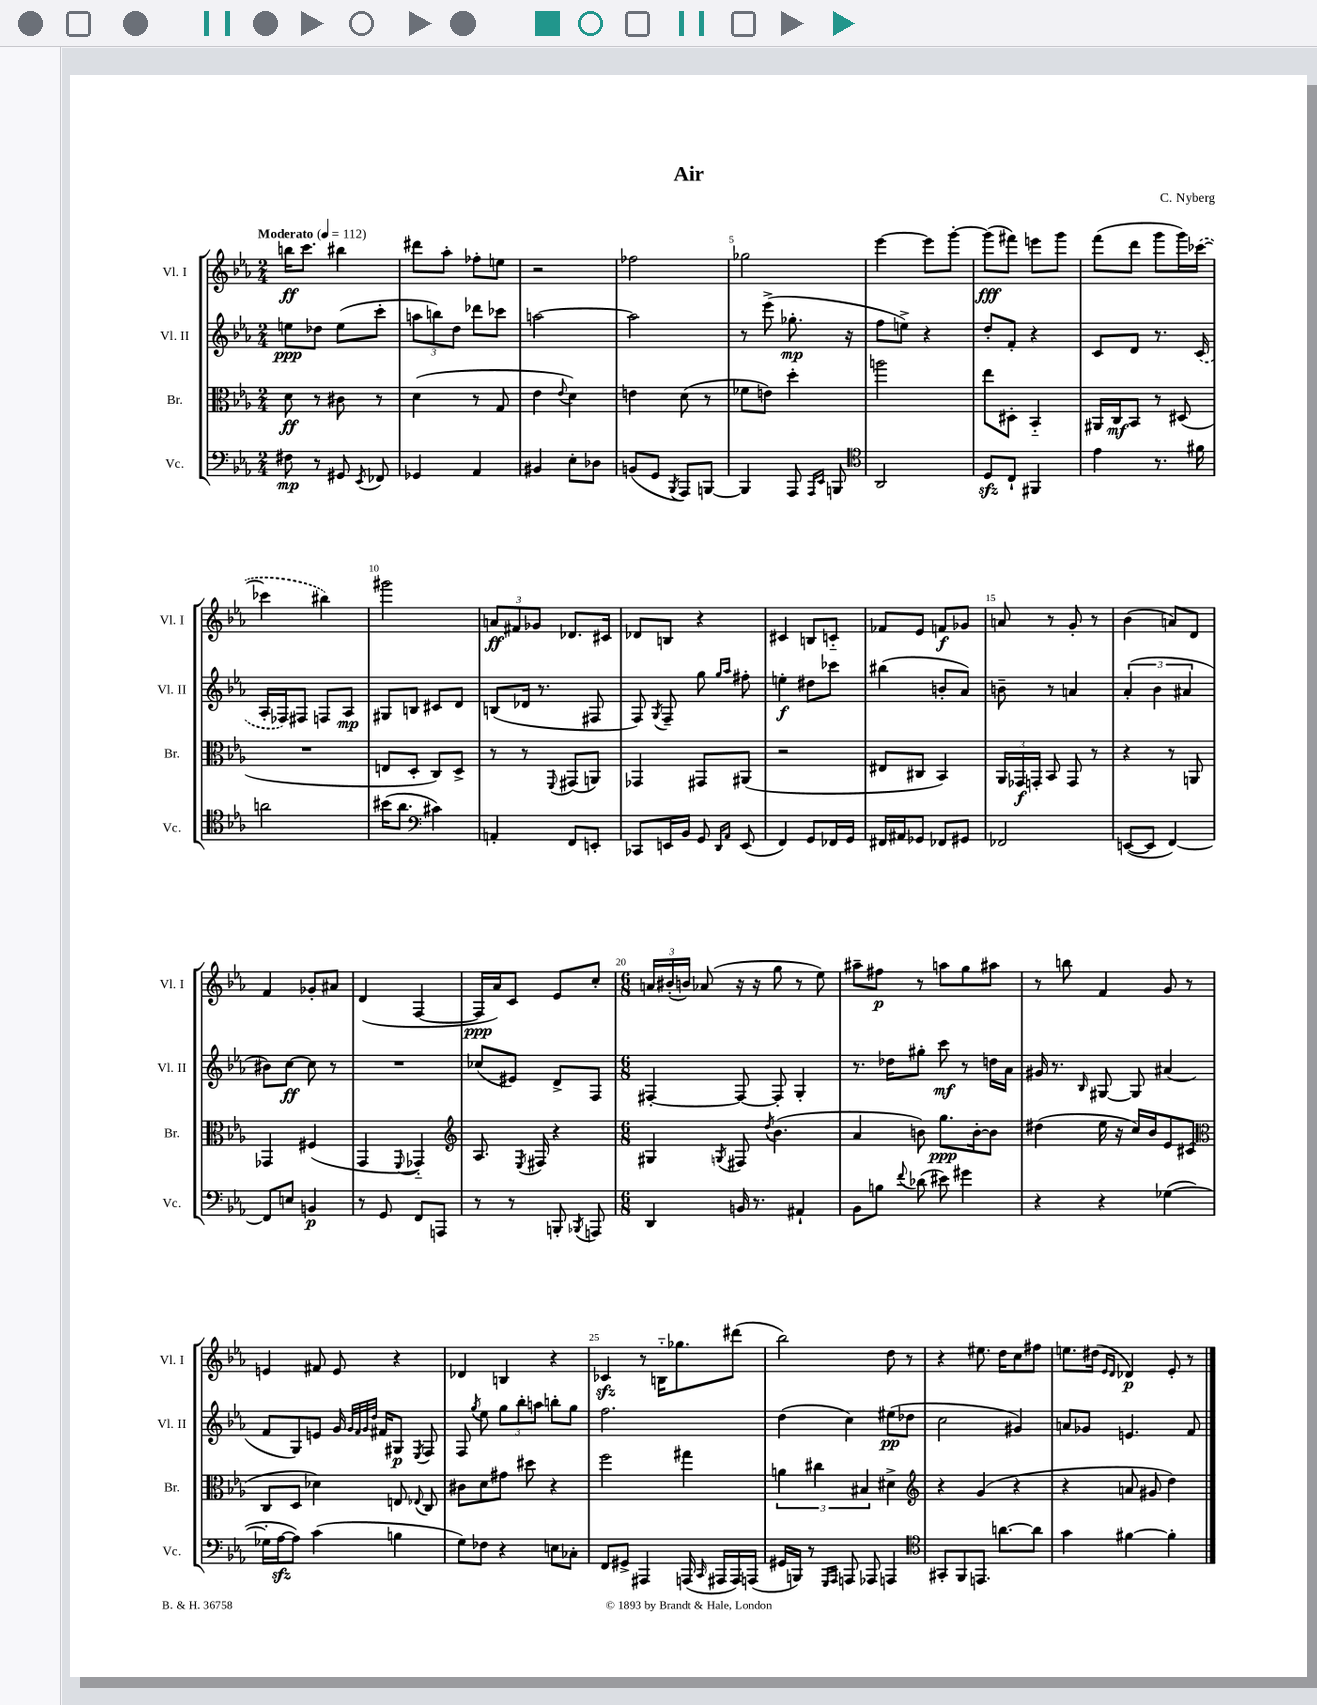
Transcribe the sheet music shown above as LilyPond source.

\header { title = "Air" composer = "C. Nyberg" }
<<
\new StaffGroup <<
\new Staff = "s0" \with { instrumentName = "Vl. I" shortInstrumentName = "Vl. I" } {
    \clef treble \key ees \major \numericTimeSignature \time 2/4 \tempo "Moderato" 4 = 112
    \autoBeamOff b''16[\ff c'''8.] bis''4 |
    dis'''8[ aes''8]-. fes''8[-. e''8] |
    r2 |
    fes''2 |
    ges''2 |
    ees'''4~ ees'''8[ g'''8]~-. |
    g'''8[\fff( fis'''8]) e'''8[ g'''8] |
    f'''8[( d'''8] g'''8[ g'''16) \once \slurDashed ces'''16]~( |
    ces'''4 bis''4) |
    gis'''2 |
    \tuplet 3/2 { a'8[\ff fis'8 ges'8] } des'8.[ cis'16] |
    des'8[ b8] r4 |
    cis'4 b8[ c'8]-_ |
    fes'8[ ees'8] f'8[\f ges'8] |
    a'8 r8 g'8-. r8 |
    bes'4( a'8[) d'8] |
    f'4 ges'8[-. ais'8] |
    d'4( f4~ |
    f16[\ppp aes'16) c'8] ees'8[ c''8]-. |
    \numericTimeSignature \time 6/8 \tuplet 3/2 { a'16[ bis'16-.( b'16]) } aes'8( r16 r16 g''8 r8 ees''8) |
    ais''8[-- fis''8]\p r8 a''8[ g''8 ais''8] |
    r8 b''8 f'4 g'8 r8 |
    e'4 fis'8 e'8 r4 |
    des'4 b4 r4 |
    ces'4\sfz r8 b16[-_ ges''8. dis'''8]( |
    bes''2) d''8 r8 |
    r4 eis''8. d''16[ c''8 fis''8] |
    e''8.[ dis''16]( \grace { ees'16[ d'16] } des'4\p) ees'8-. r8 \bar "|." |
}
\new Staff = "s1" \with { instrumentName = "Vl. II" shortInstrumentName = "Vl. II" } {
    \clef treble \key ees \major \numericTimeSignature \time 2/4
    \autoBeamOff e''8[\ppp des''8] e''8[( c'''8]-. |
    \tuplet 3/2 { a''8[ b''8) d''8] } des'''8[ ces'''8] |
    a''2~ |
    a''2 |
    r8 ees'''8->( ges''8.-.\mp r16 |
    f''8[ e''8]->) r4 |
    d''8[-. f'8]-. r4 |
    c'8[ d'8] r8. \once \slurDashed c'16( |
    aes16[-. fes16) fis8] f8[ aes8]\mp |
    gis8[ b8] cis'8[ d'8] |
    b8[( des'16] r8. fis8 |
    f8) \acciaccatura { g8 } f8-- g''8 \grace { g''16[ aes''16] } fis''8-. |
    e''4-.\f dis''8[ ces'''8] |
    bis''4( b'8[-. aes'8]) |
    b'8-- r8 a'4 |
    \tuplet 3/2 { aes'4-.( bes'4 ais'4 } |
    bis'8[) c''8]~\ff c''8 r8 |
    R2 |
    ces''8[( eis'8]) d'8[-> f8] |
    \numericTimeSignature \time 6/8 fis4~-. fis8~ fis8-. g4-. |
    r8. des''16[ gis''8]-. c'''8\mf r8 d''16[ aes'16] |
    gis'16 r8. \grace { bes16 } gis8~ gis8 ais'4( |
    f'8[ g8) e'8] g'16 \grace { g'32[ f'32 g'32 d''32] } fis'16[ gis8]\p \acciaccatura { ees8 } f8 |
    f8 \acciaccatura { g''8 } ees''8 \tuplet 3/2 { g''8[ bes''8-. a''8] } b''8[-. g''8] |
    f''2. |
    d''4( c''4) eis''8[\pp( des''8] |
    c''2 gis'4) |
    a'8[ ges'8] e'4. f'8 \bar "|." |
}
\new Staff = "s2" \with { instrumentName = "Br." shortInstrumentName = "Br." } {
    \clef alto \key ees \major \numericTimeSignature \time 2/4
    \autoBeamOff d'8\ff r8 cis'8 r8 |
    d'4( r8 g8 |
    ees'4 \appoggiatura { ees'8 } d'4) |
    e'4 d'8( r8 |
    fes'8[ e'8]) d''4-. |
    a''2 |
    ees''8[ dis8]-. bes,4-_ |
    ais,16[ c16\mf bes,8] r8 dis8( |
    R2 |
    e8[ d8]-. c8[) d8]-> |
    r8 r8 \appoggiatura { f,8 } gis,8[( a,8]) |
    ges,4 gis,8[ ais,8]( |
    r2 |
    eis8[ cis8] bes,4) |
    \tuplet 3/2 { aes,16[ ges,16\f g,16]-. } bes,8 g,8 r8 |
    r4 r8 a,8 |
    ges,4 fis4( |
    g,4 \appoggiatura { f,8 } ges,4-_) |
    \clef treble aes8. \acciaccatura { ees8 } fis16 r4 |
    \numericTimeSignature \time 6/8 gis4 \acciaccatura { g8 } fis8 \acciaccatura { d''8 } bes'4.( |
    aes'4 b'8) g''8.[\ppp b'16~-. b'8] |
    dis''4( ees''16 r16 c''16[) bes'16 ees'8 cis'8]( |
    \clef alto c8[ d8] des'4) e8 \appoggiatura { ees8 } c8 |
    cis'8[ d'8 gis'8] dis''8 r4 |
    f''2 gis''4 |
    \tuplet 3/2 { a'4 cis''4 bis4 } dis'4-> |
    \clef treble r4 g'4( r4 |
    r4 a'8 gis'8 d''4) \bar "|." |
}
\new Staff = "s3" \with { instrumentName = "Vc." shortInstrumentName = "Vc." } {
    \clef bass \key ees \major \numericTimeSignature \time 2/4
    \autoBeamOff fis8\mp r8 gis,8 \acciaccatura { ees,8 } fes,8 |
    ges,4 aes,4 |
    bis,4 ees8[-. des8] |
    b,8[( g,8] \acciaccatura { bes,,8 } aes,,8[) b,,8]~ |
    b,,4 aes,,8 \grace { aes,,16[ ees,16] } b,,8 |
    \clef tenor aes,2 |
    d8[\sfz c8]-! fis,4 |
    ees'4 r8. fis'16 |
    a'2 |
    bis'16[( aes'8.] \clef bass cis'4) |
    a,4-. f,8[ e,8]-. |
    ces,8[ e,16 bes,16] g,8 \grace { d,16[ aes,16] } e,8( |
    f,4) g,8[ fes,16 g,16] |
    fis,16[ ais,16 ges,8] fes,8[ gis,8] |
    fes,2 |
    e,8[~( e,8] f,4~) |
    f,8[ e8] b,4\p |
    r8 g,8 f,8[ a,,8] |
    r8 r8 b,,8-. \acciaccatura { bes,,8 } a,,8 |
    \numericTimeSignature \time 6/8 d,4 b,16 r8. ais,4-! |
    bes,8[ b8] \appoggiatura { f'8 } des'8( eis'8) gis'4 |
    r4 r4 ges4~( |
    ges16[-. aes16~\sfz aes8]) c'4( b4 |
    g8[) fes8] r4 e8[ ces8]-. |
    f,8[ gis,8]-> ais,,4 a,,16( \grace { c,16 } ais,,16[ ais,,16) a,,16]( |
    gis,16[ b,,16]) r8 \grace { g,,16[ aes,,16] } a,,8 aes,,8 a,,4 |
    \clef tenor gis,8[-. f,8 e,8.] a'8.[~ a'8] |
    g'4 fis'4~ fis'4-. \bar "|." |
}
>>
>>
\layout { \context { \Score \override BarNumber.break-visibility = ##(#f #t #t) barNumberVisibility = #(every-nth-bar-number-visible 5) } }
